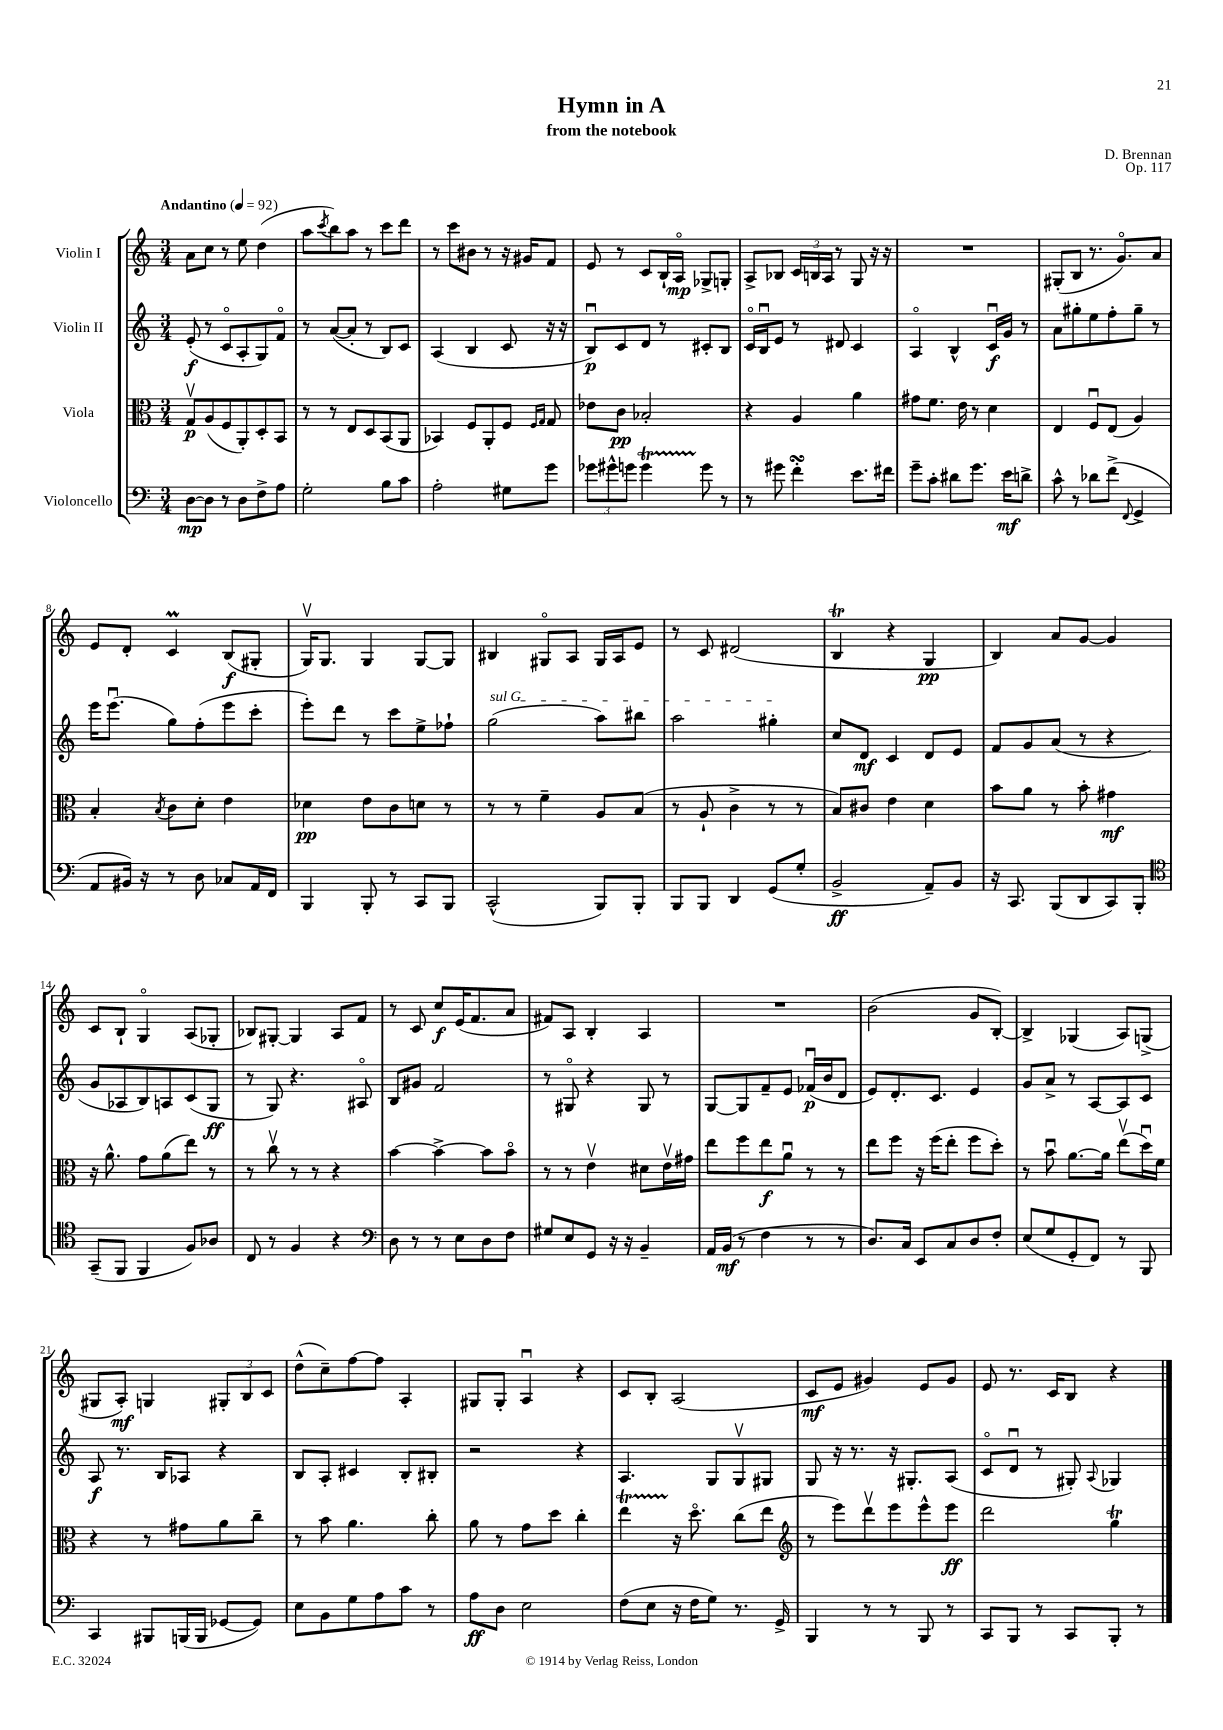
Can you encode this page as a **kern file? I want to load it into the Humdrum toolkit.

**kern	**kern	**kern	**kern
*staff4	*staff3	*staff2	*staff1
*clefF4	*clefC3	*clefG2	*clefG2
*k[]	*k[]	*k[]	*k[]
*M3/4	*M3/4	*M3/4	*M3/4
*MM92	*MM92	*MM92	*MM92
[8D\L	8Gv/L	(8e'/	8a\L
8D\]J	(8A/	8r	8cc\J
8r	8F/	8co/L	8r
8D\L	8AA'/)	8A'/	8ee\
8F^\	8D'/	8G/)	(4dd\
8A\J	8BB/J	8fo/J	.
=	=	=	=
2G'\	8r	8r	8aa\L
.	.	.	8qccc/
.	8r	([8a/L	8bb\)
.	8E/L	8a'/]J	8aa\J
.	8D/	8r	8r
8B\L	(8BB/	8B/L)	8ccc\L
8c\J	8AA/J	8c/J	8ddd\J
=	=	=	=
2A'\	4BB-/)	(4A/	8r
.	.	.	8ccc\L
.	8F/L	4B/	8b#\J
.	8AA'/	.	8r
8G#\L	8F/J	8c/	16r
.	.	.	16g#/LK
.	16qqF/LL	.	.
.	16qqG/JJ	.	.
8g\J	8G/	16r	8f/J
.	.	16r	.
=	=	=	=
12g-\L	8e-\L	8Bu/L)	8e/
12g#^^\	.	.	.
.	8c\J	8c/	8r
12g\J	.	.	.
4g\	2B-'/	8d/J	8c/L
.	.	8r	16B`/L
.	.	.	16Ao/JJ
8g\	.	8c#'/L	8G-^/L
8r	.	8B/J	8G'/J
=	=	=	=
8r	4r	16co/LL	8A^/L
.	.	16Bu/J	.
8g#\	.	8e/J	8B-/J
4f'\	4A/	8r	24c/LL
.	.	.	24B/
.	.	.	24A/JJ
.	.	8d#/	8r
8.e\L	4a\	4c/	8G/
.	.	.	16r
16f#\Jk	.	.	16r
=	=	=	=
8g~\L	8g#\L	4Ao/	2.r
8c'\J	8.f\J	.	.
8d#\L	.	4B^^/	.
.	16e\	.	.
8.g\J	8r	.	.
.	4d\	16cu/LL	.
16e\LK	.	16g/JJ	.
8d^\J	.	8r	.
=	=	=	=
8c^^\	4E/	8a\L	(8G#'/L
8r	.	8gg#'\	8B/J
8d-\L	8Fu/L	8ee\	8.r
(8f^\J	(8E/J	8ff'\	.
.	.	.	8.go/L)
8qqFF/	.	.	.
4GG^/	4A/)	8gg#~\J	.
.	.	8r	8a/J
=	=	=	=
8AA/L	4B'/	16eee\LK	8e/L
.	.	(8.eeeu\J	.
16BB#/Jk)	.	.	8d'/J
16r	.	.	.
.	8qB/	.	.
8r	8c\L	8gg\L)	4c/
8D\	8d'\J	(8ff'\	.
8C-/L	4e\	8eee\	(8B/L
16AA/L	.	8ccc'\J	8G#'/J
16FF/JJ	.	.	.
=	=	=	=
4BBB/	4d-\	8eee'\L)	16Gv/LK)
.	.	.	8.G/J
.	.	8ddd\J	.
8BBB'/	8e\L	8r	4G/
8r	8c\	8ccc\L	.
8CC/L	8d\J	8ee^\	[8G/L
8BBB/J	8r	8ff-`\J	8G/]J
=	=	=	=
(2CC^^/	8r	(2gg\	4B#/
.	8r	.	.
.	4f~\	.	8G#o/L
.	.	.	8A/J
8BBB/L)	8A/L	8aa\L)	16G#/LL
.	.	.	16A/J
8BBB'/J	(8B/J	8bb#\J	8e/J
=	=	=	=
8BBB/L	8r	2aa\	8r
8BBB/J	8A`/	.	8c/
4DD/	4c^\	.	(2d#/
(8GG/L	8r	4gg#'\	.
8G'/J	8r	.	.
=	=	=	=
2BB^/	8B/L)	8cc/L	4B/
.	8c#/J	8d/J	.
.	4e\	4c/	4r
8AA~/L)	4d\	8d/L	4G/
8BB/J	.	8e/J	.
=	=	=	=
16r	8b\L	8f/L	4B/)
8.CC/	.	.	.
.	8a\J	8g/	.
(8BBB/L	8r	(8a/J	8a/L
8DD/	8b'\	8r	[8g/J
8CC/)	4g#\	4r	4g/]
8BBB'/J	.	.	.
=	=	=	=
*clefC4	*	*	*
(8GG~/L	16r	8g/L	8c/L
.	8.a^^\	.	.
8FF/J	.	8A-/	8B`/J
4FF/	8g\L	8B/)	4Go/
.	(8a\	8A/	.
8F/L)	8ee\J)	(8c/	(8A/L
8A-/J	8r	8G/J	8G-'/J
=	=	=	=
8C/	8r	8r	8B-/L)
8r	8ccv\	8G/)	[8G#'/J
4F/	8r	4.r	4G#/]
.	8r	.	.
4r	4r	.	8A/L
.	.	8A#o/	8f/J
=	=	=	=
*clefF4	*	*	*
8D\	[4b\	8B/L	8r
8r	.	8g#/J	8c/
8r	4b^\_	2f/	8cc/L
8E\L	.	.	(16e/K
.	.	.	8.f/
8D\	8b\]L	.	.
8F\J	8bo\J	.	8a/J
=	=	=	=
8G#/L	8r	8r	8f#/L)
8E/	8r	8G#o/	8A/J
8GG/J	4ev\	4r	4B'/
16r	.	.	.
16r	.	.	.
4BB~/	8d#\L	8G#/	4A/
.	16ev\L	8r	.
.	16g#\JJ	.	.
=	=	=	=
16AA/LL	8ee\L	[8G/L	2.r
(16BB/JJ	.	.	.
8r	8ff\	8G/]	.
4F\	8ee\	8f~/	.
.	8au\J	8e/J	.
8r	8r	(16f-u/LL	.
.	.	16b/J	.
8r	8r	8d/J	.
=	=	=	=
8.D/L)	8ee\L	8e/L)	(2b\
.	8ff\J	8.d'/	.
16C/Jk	.	.	.
8EE/L	16r	.	.
.	(16ff\LK	8.c/J	.
8C/	8ee'\J	.	.
8D/	8ff\L	4e/	8g/L
8F'/J	8dd'\J)	.	[8B'/J)
=	=	=	=
(8E/L	8r	8g/L	4B^/]
8G/	8bu\	8a^/J	.
8GG'/	[8.a\L	8r	(4G-/
8FF/J)	.	[8A/L	.
.	16a\]Jk	.	.
8r	(8eev\L	8A/]	8A/L)
8BBB/	16ddu\L)	8c/J	(8G^/J
.	16f\JJ	.	.
=	=	=	=
4CC/	4r	8A/	8G#/L
.	.	8.r	8A'/J)
8BBB#/L	8r	.	4G/
.	.	16B/LK	.
(16BBB/L	8g#\L	8A-/J	.
16BBB/JJ	.	.	.
[8GG-/L	8a\	4r	12G#'/L
.	.	.	12B/
8GG-/]J)	8cc~\J	.	.
.	.	.	12c/J
=	=	=	=
8E\L	8r	8B/L	(8dd^^\L
8BB\	8b\	8A'/J	8cc~\)
8G\	4.a\	4c#/	[8ff\
8A\	.	.	8ff\]J
8c\J	.	8B'/L	4A'/
8r	8cc'\	8B#'/J	.
=	=	=	=
8A\L	8a\	2r	8G#/L
8D\J	8r	.	8G#'/J
2E\	8g\L	.	4Au/
.	8dd\J	.	.
.	4cc'\	4r	4r
=	=	=	=
(8F\L	4ee\	4.A/	8c/L
8E\J	.	.	8B'/J
16r	16r	.	(2A/
16F\LK	8.ddo\	.	.
8G\J)	.	8G/L	.
8.r	(8cc\L	8Gv/	.
.	8ee\J	8G#/J	.
16GG^/	.	.	.
=	=	=	=
*	*clefG2	*	*
4BBB/	8r	8G/	8c/L
.	8eee\L)	16r	8e/J
.	.	8.r	.
8r	8dddv\	.	4g#/)
8r	8eee\	16r	.
.	.	8.G#'/L	.
8BBB/	8eee^^\	.	8e/L
8r	8eee\J	(8A/J	8g#/J
=	=	=	=
8CC/L	2ddd\	8co/L	8e/
8BBB/J	.	8du/J	8.r
8r	.	8r	.
.	.	.	16c/LK
8CC/L	.	8G#'/)	8B/J
.	.	8qqA/	.
8BBB'/J	4gg\	4G-/	4r
8r	.	.	.
==	==	==	==
*-	*-	*-	*-
